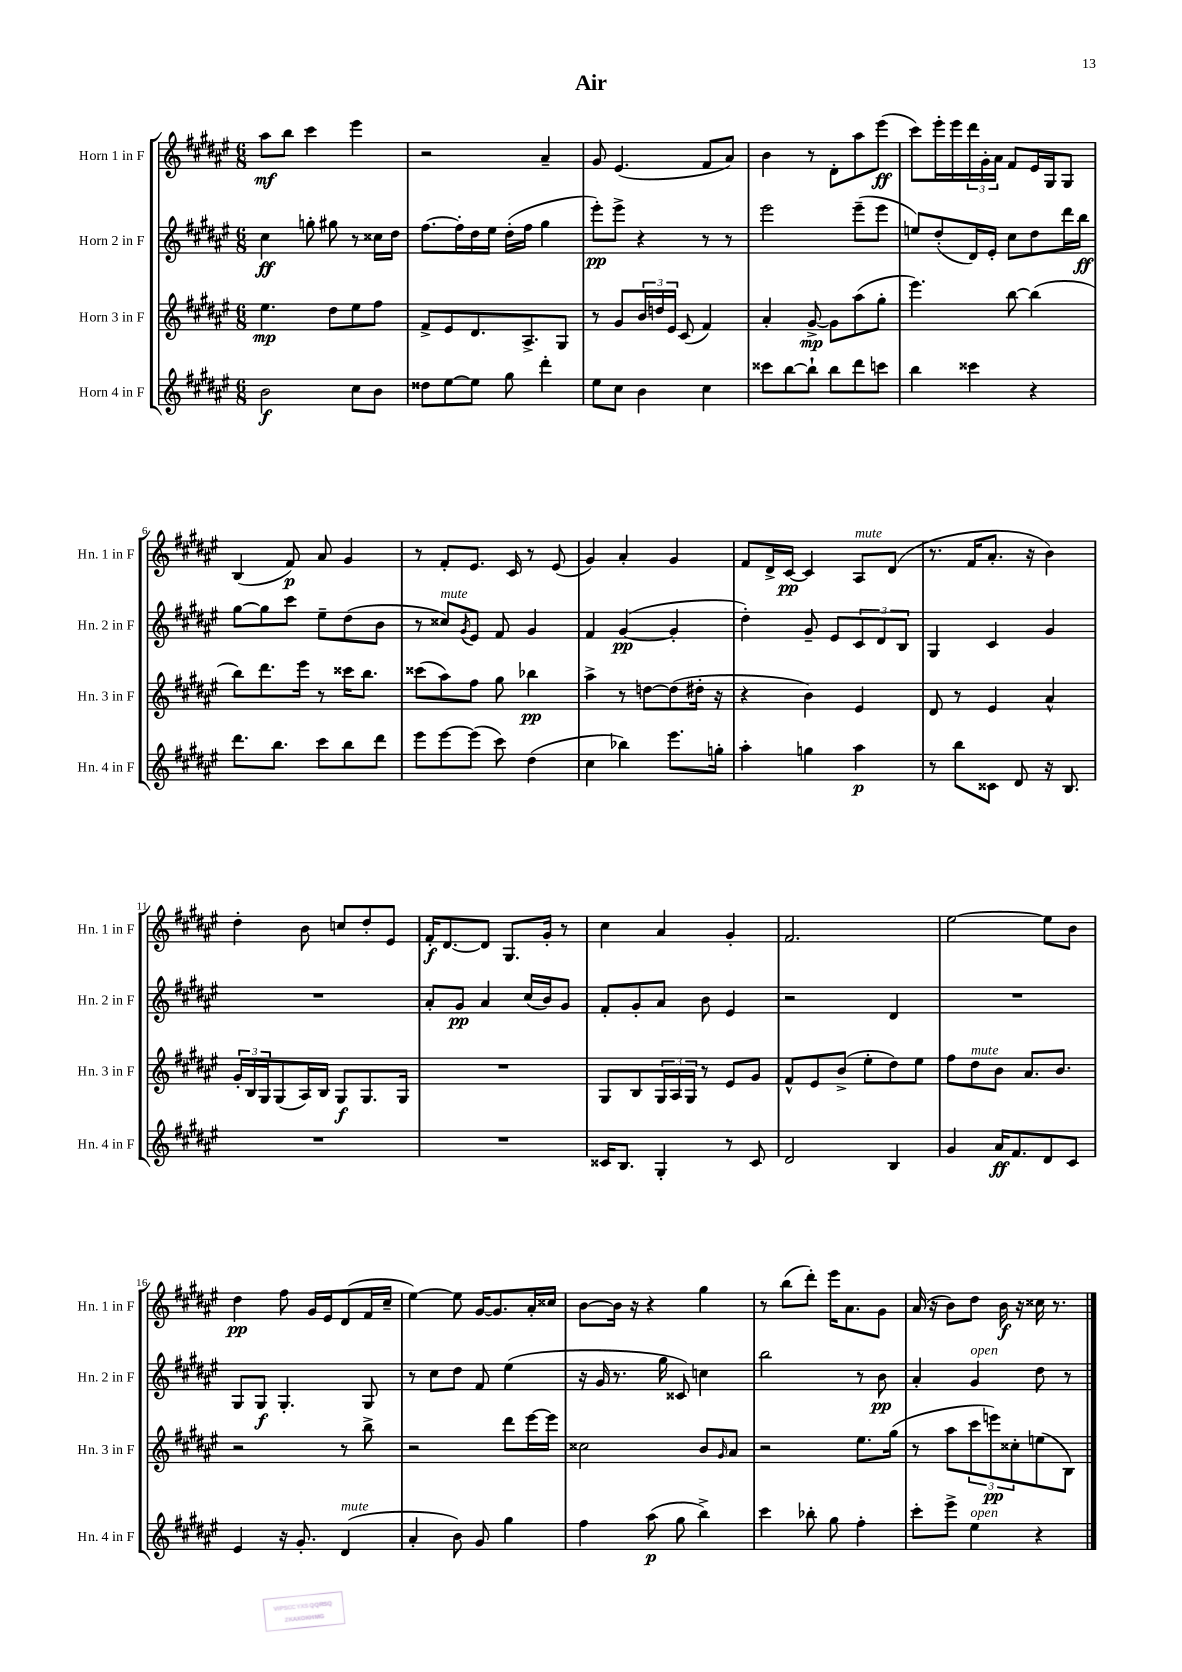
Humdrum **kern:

**kern	**kern	**kern	**kern
*staff4	*staff3	*staff2	*staff1
*clefG2	*clefG2	*clefG2	*clefG2
*k[f#c#g#d#a#e#]	*k[f#c#g#d#a#e#]	*k[f#c#g#d#a#e#]	*k[f#c#g#d#a#e#]
*M6/8	*M6/8	*M6/8	*M6/8
2b\	4.ee#\	4cc#\	8aa#\L
.	.	.	8bb\J
.	.	8gg'\	4ccc#\
.	8dd#\L	8gg#\	.
8cc#\L	8ee#\	8r	4eee#\
8b\J	8ff#\J	16cc##\LL	.
.	.	16dd#\JJ	.
=	=	=	=
8dd##\L	8f#^/L	[8.ff#\L	2r
[8ee#\	8e#/	.	.
.	.	16ff#'\]L	.
8ee#\]J	8.d#/	16dd#\	.
.	.	16ee#\JJ	.
8gg#\	.	(16dd#'\LL	.
.	8.A#^/	16ff#\JJ	.
4ddd#'\	.	4gg#\	4a#~/
.	8G#/J	.	.
=	=	=	=
8ee#\L	8r	8eee#'\L)	8g#/
8cc#\J	8g#/L	8eee#^\J	(4.e#/
4b\	24b/L	4r	.
.	24dd/	.	.
.	24e#/JJ	.	.
.	(8c#/	.	.
4cc#\	4f#/)	8r	8f#/L
.	.	8r	8a#/J)
=	=	=	=
8ccc##\L	4a#'/	2eee#\	4b\
[8bb\	.	.	.
8bb`\]J	[8g#^/	.	8r
8bb\L	8g#\]L	.	8d#'\L
8ddd#\	(8aa#\	(8eee#~\L	8aa#\
8ccc\J	8gg#'\J	8eee#\J	(8eee#\J
=	=	=	=
4bb\	4.eee#\)	8ee/L)	8ccc#\L)
.	.	(8dd#'/	16eee#'\L
.	.	.	16eee#\
4ccc##\	.	16d#/L)	24ddd#\
.	.	.	24g#'\
.	.	16e#'/JJ	.
.	.	.	24a#\JJ
.	[8bb\	8cc#\L	8f#/L
4r	(4bb\]	8dd#\	16e#/L
.	.	.	16G#/J
.	.	16ddd#\L	8G#/J
.	.	16bb\JJ	.
=	=	=	=
8.ddd#\L	8bb\L)	[8gg#\L	(4B/
.	8.ddd#\	8gg#\]	.
8.bb\J	.	.	.
.	.	8ccc#\J	8f#/)
.	16eee#\Jk	.	.
8ccc#\L	8r	8ee#~\L	8a#/
8bb\	16ccc##\LK	(8dd#\	4g#/
.	8.bb\J	.	.
8ddd#\J	.	8b\J	.
=	=	=	=
8eee#\L	(8ccc##\L	8r	8r
[8eee#\	8aa#\)	8cc##/L)	8f#'/L
.	.	8qg#/	.
(8eee#\]J	8ff#\J	8e#/J	8.e#/J
8ccc#\)	8gg#\	8f#/	.
.	.	.	16c#/
(4dd#\	4bb-\	4g#/	8r
.	.	.	(8e#/
=	=	=	=
4cc#\	4aa#^\	4f#/	4g#/)
4bb-\)	8r	([4g#/	4a#'/
.	[8dd\L	.	.
8.eee#\L	(8dd\]	4g#'/]	4g#/
.	16dd#'\Jk	.	.
16gg'\Jk	16r	.	.
=	=	=	=
4aa#'\	4r	4dd#'\)	8f#/L
.	.	.	16d#^/L
.	.	.	[16c#/JJ
4gg\	4b\)	8g#~/	4c#/]
.	.	8e#/L	.
4aa#\	4e#/	12c#/	8A#/L
.	.	12d#/	.
.	.	.	(8d#/J
.	.	12B/J	.
=	=	=	=
8r	8d#/	4G#/	8.r
8bb\L	8r	.	.
.	.	.	16f#/LK
8c##\J	4e#/	4c#/	8.a#'/J
8d#/	.	.	.
.	.	.	16r
16r	4a#^^/	4g#/	4b\)
8.B/	.	.	.
=	=	=	=
2.r	24g#'/LL	2.r	4dd#'\
.	24B/	.	.
.	24G#/J	.	.
.	(8G#/	.	.
.	16A#/L)	.	8b\
.	16B/JJ	.	.
.	8G#/L	.	8cc/L
.	8.G#/	.	8dd#'/
.	.	.	8e#/J
.	16G#/Jk	.	.
=	=	=	=
2.r	2.r	8a#'/L	16f#'/LK
.	.	.	[8.d#/
.	.	8g#/J	.
.	.	4a#/	8d#/]J
.	.	.	8.G#/L
.	.	(16cc#/LL	.
.	.	16b/J)	16g#'/Jk
.	.	8g#/J	8r
=	=	=	=
16c##/LK	8G#/L	8f#'/L	4cc#\
8.B/J	.	.	.
.	8B/	8g#'/	.
4G#'/	24G#/L	8a#/J	4a#/
.	24A#/	.	.
.	24G#/JJ	.	.
.	8r	8b\	.
8r	8e#/L	4e#/	4g#'/
8c##/	8g#/J	.	.
=	=	=	=
2d#/	8f#^^/L	2r	2.f#/
.	8e#/	.	.
.	(8b^/J	.	.
.	8ee#'\L	.	.
4B/	8dd#\)	4d#/	.
.	8ee#\J	.	.
=	=	=	=
4g#/	8ff#\L	2.r	[2ee#\
.	8dd#\	.	.
16a#/LK	8b\J	.	.
8.f#/	.	.	.
.	8.a#/L	.	.
8d#/	.	.	8ee#\]L
.	8.b/J	.	.
8c#/J	.	.	8b\J
=	=	=	=
4e#/	2r	8G#/L	4dd#\
.	.	8G#/J	.
16r	.	4.G#'/	8ff#\
8.g#'/	.	.	.
.	.	.	16g#/LL
.	.	.	16e#/J
(4d#/	8r	.	(8d#/
.	8bb^\	8G#/	16f#/L
.	.	.	16cc#~/JJ
=	=	=	=
4a#'/	2r	8r	[4ee#\)
.	.	8cc#\L	.
8b\)	.	8dd#\J	8ee#\]
8g#/	.	8f#/	[16g#/LK
.	.	.	8.g#/]
4gg#\	8ddd#\L	(4ee#\	.
.	[16eee#\L	.	16a#'/L
.	16eee#\]JJ	.	16cc##/JJ
=	=	=	=
4ff#\	2cc##\	16r	[8b\L
.	.	16g#/	.
.	.	8.r	16b\]Jk
.	.	.	16r
(8aa#\	.	.	4r
.	.	16gg#\	.
8gg#\	.	8c##/)	.
4bb^\)	8b/L	4cc\	4gg#\
.	16qqg#/	.	.
.	8a#/J	.	.
=	=	=	=
4ccc#\	2r	2bb\	8r
.	.	.	(8bb\L
8bb-'\	.	.	8ddd#'\J)
8gg#\	.	.	16eee#\LK
.	.	.	8.a#\
4ff#'\	8.ee#\L	8r	.
.	.	8b\	8g#\J
.	(16gg#\Jk	.	.
=	=	=	=
8ccc#'\L	8r	4a#'/	(16a#/
.	.	.	16r
8eee#^\J	8aa#\L	.	8b\L)
4ee#\	12ccc#\	4g#/	8dd#\J
.	12eee\)	.	.
.	.	.	16b\
.	12cc##'\	.	.
.	.	.	16r
4r	(8ee\	8dd#\	16cc##\
.	.	.	8.r
.	8B\J)	8r	.
==	==	==	==
*-	*-	*-	*-
